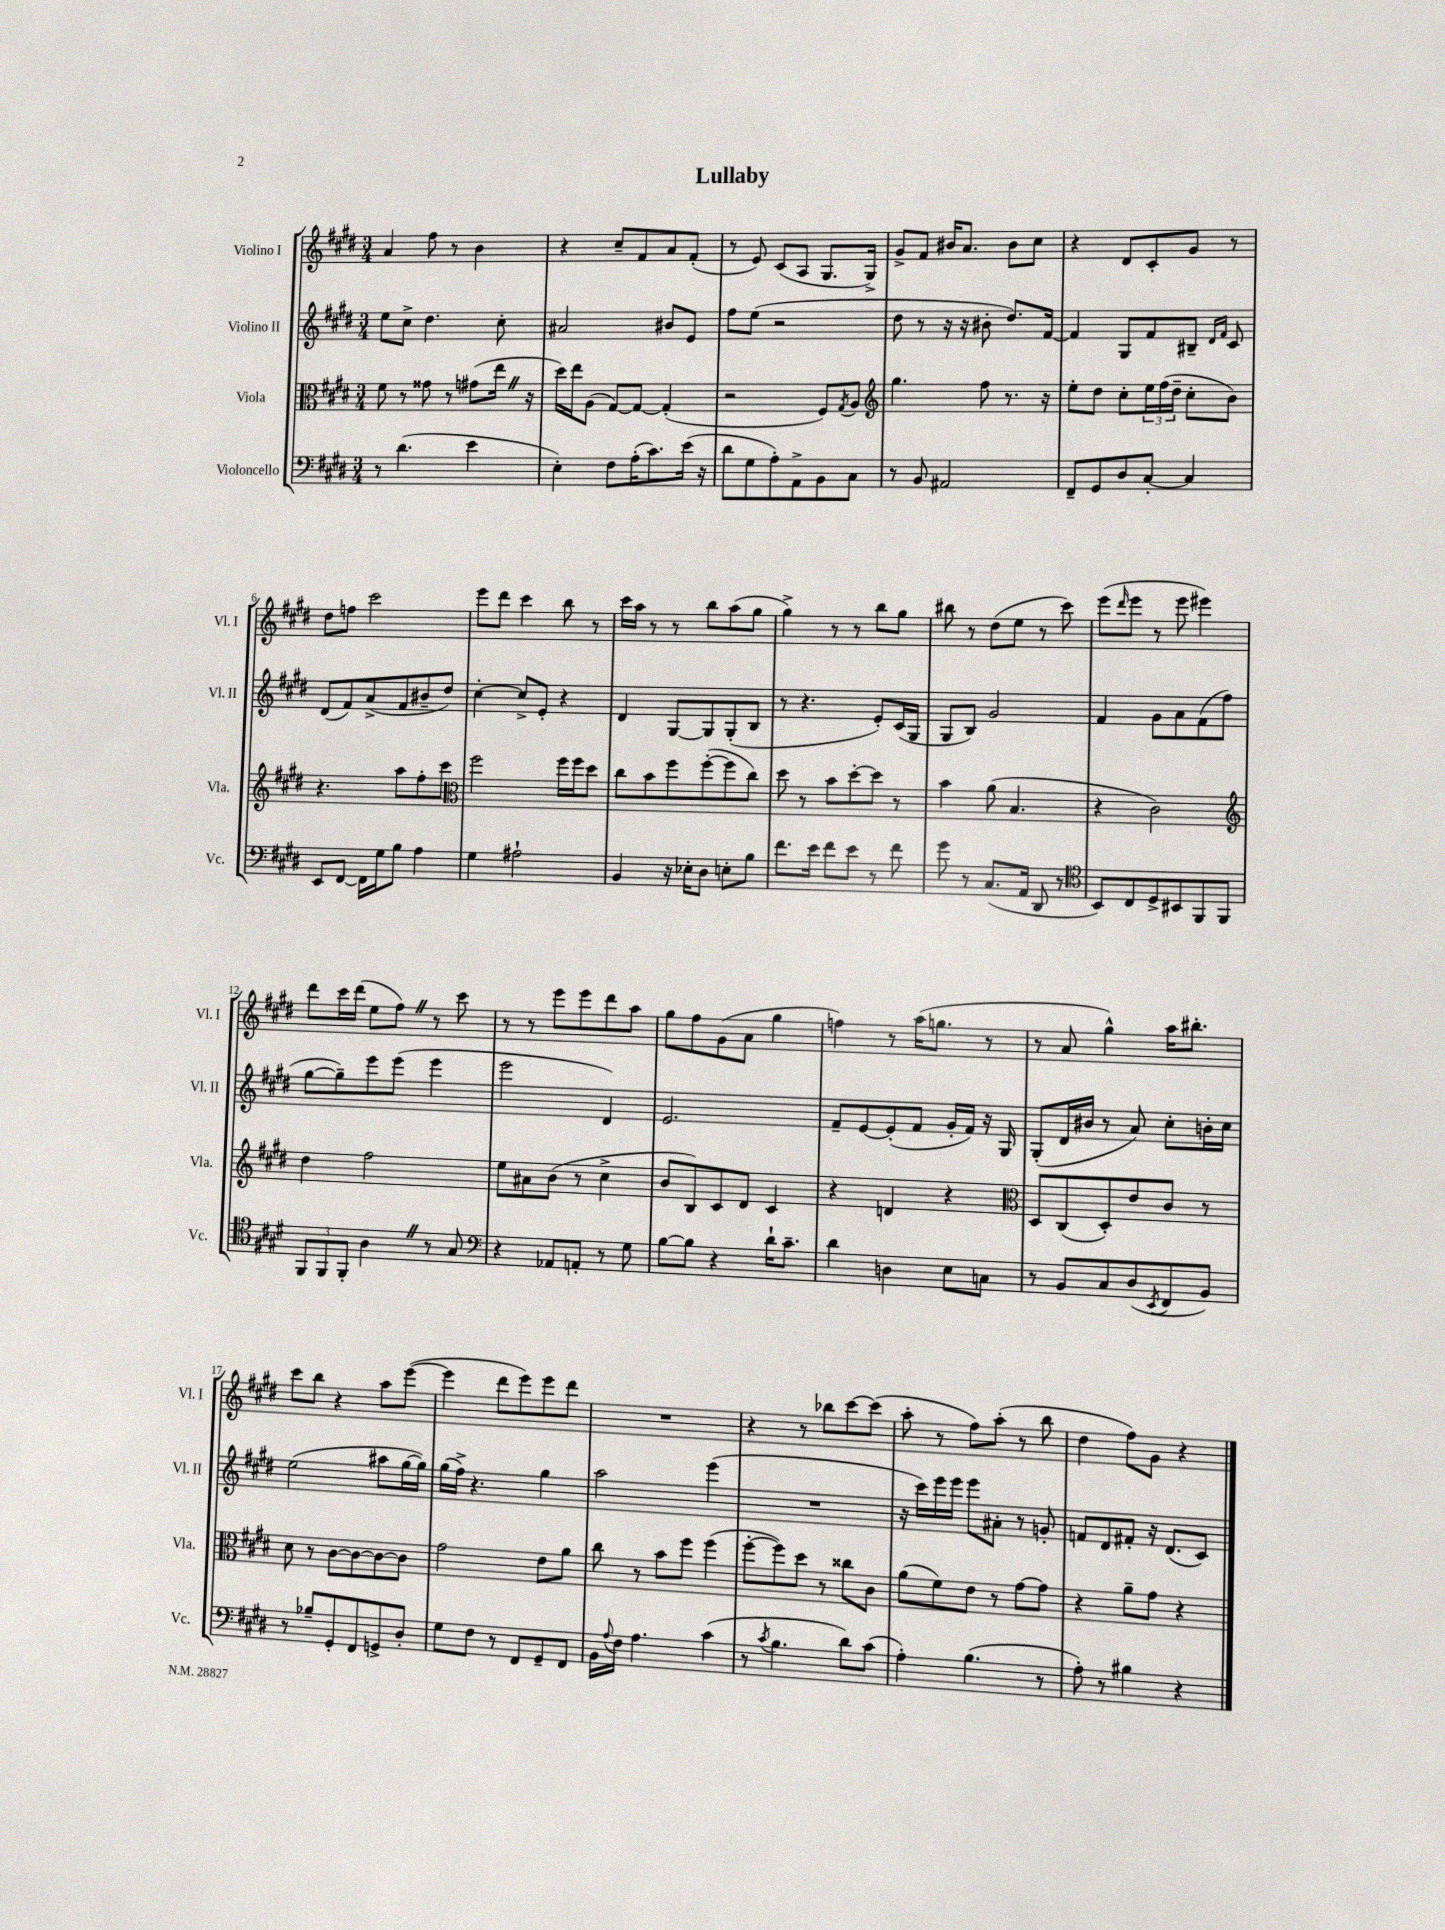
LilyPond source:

\header { title = "Lullaby" }
<<
\new StaffGroup <<
\new Staff = "s0" \with { instrumentName = "Violino I" shortInstrumentName = "Vl. I" } {
    \clef treble \key e \major \numericTimeSignature \time 3/4
    a'4 fis''8 r8 b'4 |
    r4 cis''8-- fis'8 a'8 fis'8-.( |
    r8 e'8) cis'8( a8 gis8. gis16->) |
    gis'8-> fis'8 bis'16 a'8. bis'8 cis''8 |
    r4 dis'8 cis'8-. gis'8 r8 |
    dis''8 f''8 cis'''2 |
    e'''8 dis'''8 cis'''4 b''8 r8 |
    cis'''16 a''16 r8 r8 b''8 a''8( gis''8 |
    gis''4->) r8 r8 b''8 gis''8 |
    bis''8 r8 dis''8( e''8 r8 cis'''8) |
    e'''8( \grace { dis'''16 } e'''8 r8 e'''8 eis'''4) |
    dis'''8 cis'''16 dis'''16( e''8 fis''8) \once \override BreathingSign.text = \markup { \musicglyph "scripts.caesura.straight" } \breathe r8 cis'''8 |
    r8 r8 e'''8 e'''8 dis'''8 a''8 |
    gis''8 fis''8 gis'8( a'8 gis''4 |
    f''4) r8 a''16( g''8. r8 |
    r8 a'8 gis''4-^) a''16 bis''8.-. |
    cis'''8 b''8 r4 a''8 e'''8~( |
    e'''4 dis'''8 e'''8) e'''8 dis'''8 |
    R2. |
    r4 r8 bes''8 cis'''8~ cis'''8( |
    a''8-. r8 fis''8) a''8-.( r8 b''8 |
    dis''4 fis''8) gis'8 r4 \bar "|." |
}
\new Staff = "s1" \with { instrumentName = "Violino II" shortInstrumentName = "Vl. II" } {
    \clef treble \key e \major \numericTimeSignature \time 3/4
    e''8 cis''8-> dis''4. cis''8-. |
    ais'2 bis'8 e'8 |
    fis''8 e''8( r2 |
    dis''8 r8 r16 r16 bis'8-. dis''8.) fis'16~ |
    fis'4 gis8 fis'8 bis8-- \grace { dis'16 fis'16 } cis'8 |
    dis'8( fis'8) a'8->( fis'8 bis'8-- dis''8) |
    cis''4~-. cis''8-> e'8-. r4 |
    dis'4 gis8~ gis8 gis8-.( b8 |
    r8 r4. e'8-.) cis'16( gis16 |
    gis8 b8) gis'2 |
    fis'4 gis'8 a'8 fis'8( fis''8 |
    gis''8~ gis''8--) e'''8 e'''8( e'''4 |
    e'''2 dis'4) |
    e'2. |
    fis'8-- e'8~ e'8-.( fis'8 gis'16-. fis'16) r16 gis16 |
    gis8-.( dis'16 bis'16 r8 a'8) cis''8-. b'16-. cis''16 |
    e''2( ais''8 gis''16~ gis''16) |
    gis''16( fis''16->) r4. gis''4 |
    a''2 e'''4( |
    R2. |
    r16 cis'''16) e'''16 e'''16 e'''8 ais'8-. r8 g'8-. |
    f'8 dis'8 fis'8-. r16 dis'8.( cis'8) \bar "|." |
}
\new Staff = "s2" \with { instrumentName = "Viola" shortInstrumentName = "Vla." } {
    \clef alto \key e \major \numericTimeSignature \time 3/4
    fis'8 r8 gisis'8 r8 gis'8( e''16 \once \override BreathingSign.text = \markup { \musicglyph "scripts.caesura.straight" } \breathe r16 |
    dis''16) e''16 a8( gis8~) gis8~ gis4-.( |
    r2 fis8) \acciaccatura { gis8 } a8 |
    \clef treble gis''4. fis''8 r8. r16 |
    e''8-. dis''8 cis''8-. \tuplet 3/2 { e''16 fis''16( dis''16-- } cis''8-. b'8) |
    r4. a''8 fis''8-. cis'''8 |
    \clef alto fis''2 fis''16 fis''16 dis''8 |
    cis''8 b'8 fis''8 fis''8~-.( fis''8 cis''8) |
    dis''8 r8 b'8 dis''8~-. dis''8 r8 |
    b'4 a'8( b4. |
    r4 cis'2) |
    \clef treble dis''4 fis''2 |
    e''8 ais'8 b'8( r8 cis''4-> |
    b'8 b8) cis'8 dis'8 cis'4 |
    r4 d'4 r4 |
    \clef alto dis8 cis8( dis8-.) e'8 cis'8 r8 |
    dis'8 r8 cis'8~ cis'8~ cis'8~ cis'8 |
    gis'2 e'8 a'8 |
    cis''8 r8 b'8 fis''8 fis''4( |
    fis''8~-. fis''8) dis''8 r8 cisis''8 cis'8 |
    a'8( fis'8) e'8 r8 gis'8~ gis'8 |
    r4 a'8-- gis'8 r4 \bar "|." |
}
\new Staff = "s3" \with { instrumentName = "Violoncello" shortInstrumentName = "Vc." } {
    \clef bass \key e \major \numericTimeSignature \time 3/4
    r8 dis'4.( e'4 |
    e4-.) fis8 a16-.( cis'8.) e'16( r16 |
    dis'8 gis8 a8-.) a,8-> b,8 cis8 |
    r8 b,8 ais,2 |
    fis,8-- gis,8 dis8 cis8~-. cis4 |
    e,8 fis,8~ fis,16 gis16 b8 a4 |
    gis4 ais2-! |
    b,4 r16 ees16-. dis8 e8-. b8 |
    fis'8. e'16 fis'8 e'8 r8 fis'8 |
    gis'8 r8 cis8.( a,16 dis,8 r8 |
    \clef tenor b,8) cis8 dis8-> bis,8 fis,8 fis,8 |
    \tuplet 3/2 { fis,8 fis,8 fis,8-. } a4 \once \override BreathingSign.text = \markup { \musicglyph "scripts.caesura.straight" } \breathe r8 gis8 |
    \clef bass r4 aes,8 a,8-. r8 gis8 |
    b8~ b8 r4 dis'16-! cis'8.-- |
    dis'4 d4 e8 c8 |
    r8 b,8 cis8 dis8( \acciaccatura { e,8 } fis,8 b,8) |
    r8 bes8-- gis,8-. fis,8 g,8-> dis8-. |
    gis8 fis8 r8 fis,8 gis,8-- fis,8 |
    b,16 \appoggiatura { a8 } fis16 a4. cis'4( |
    r8 \acciaccatura { cis'8 } b4. dis'8) cis'8( |
    a4-.) b4.( r8 |
    a8-.) r8 bis4 r4 \bar "|." |
}
>>
>>
